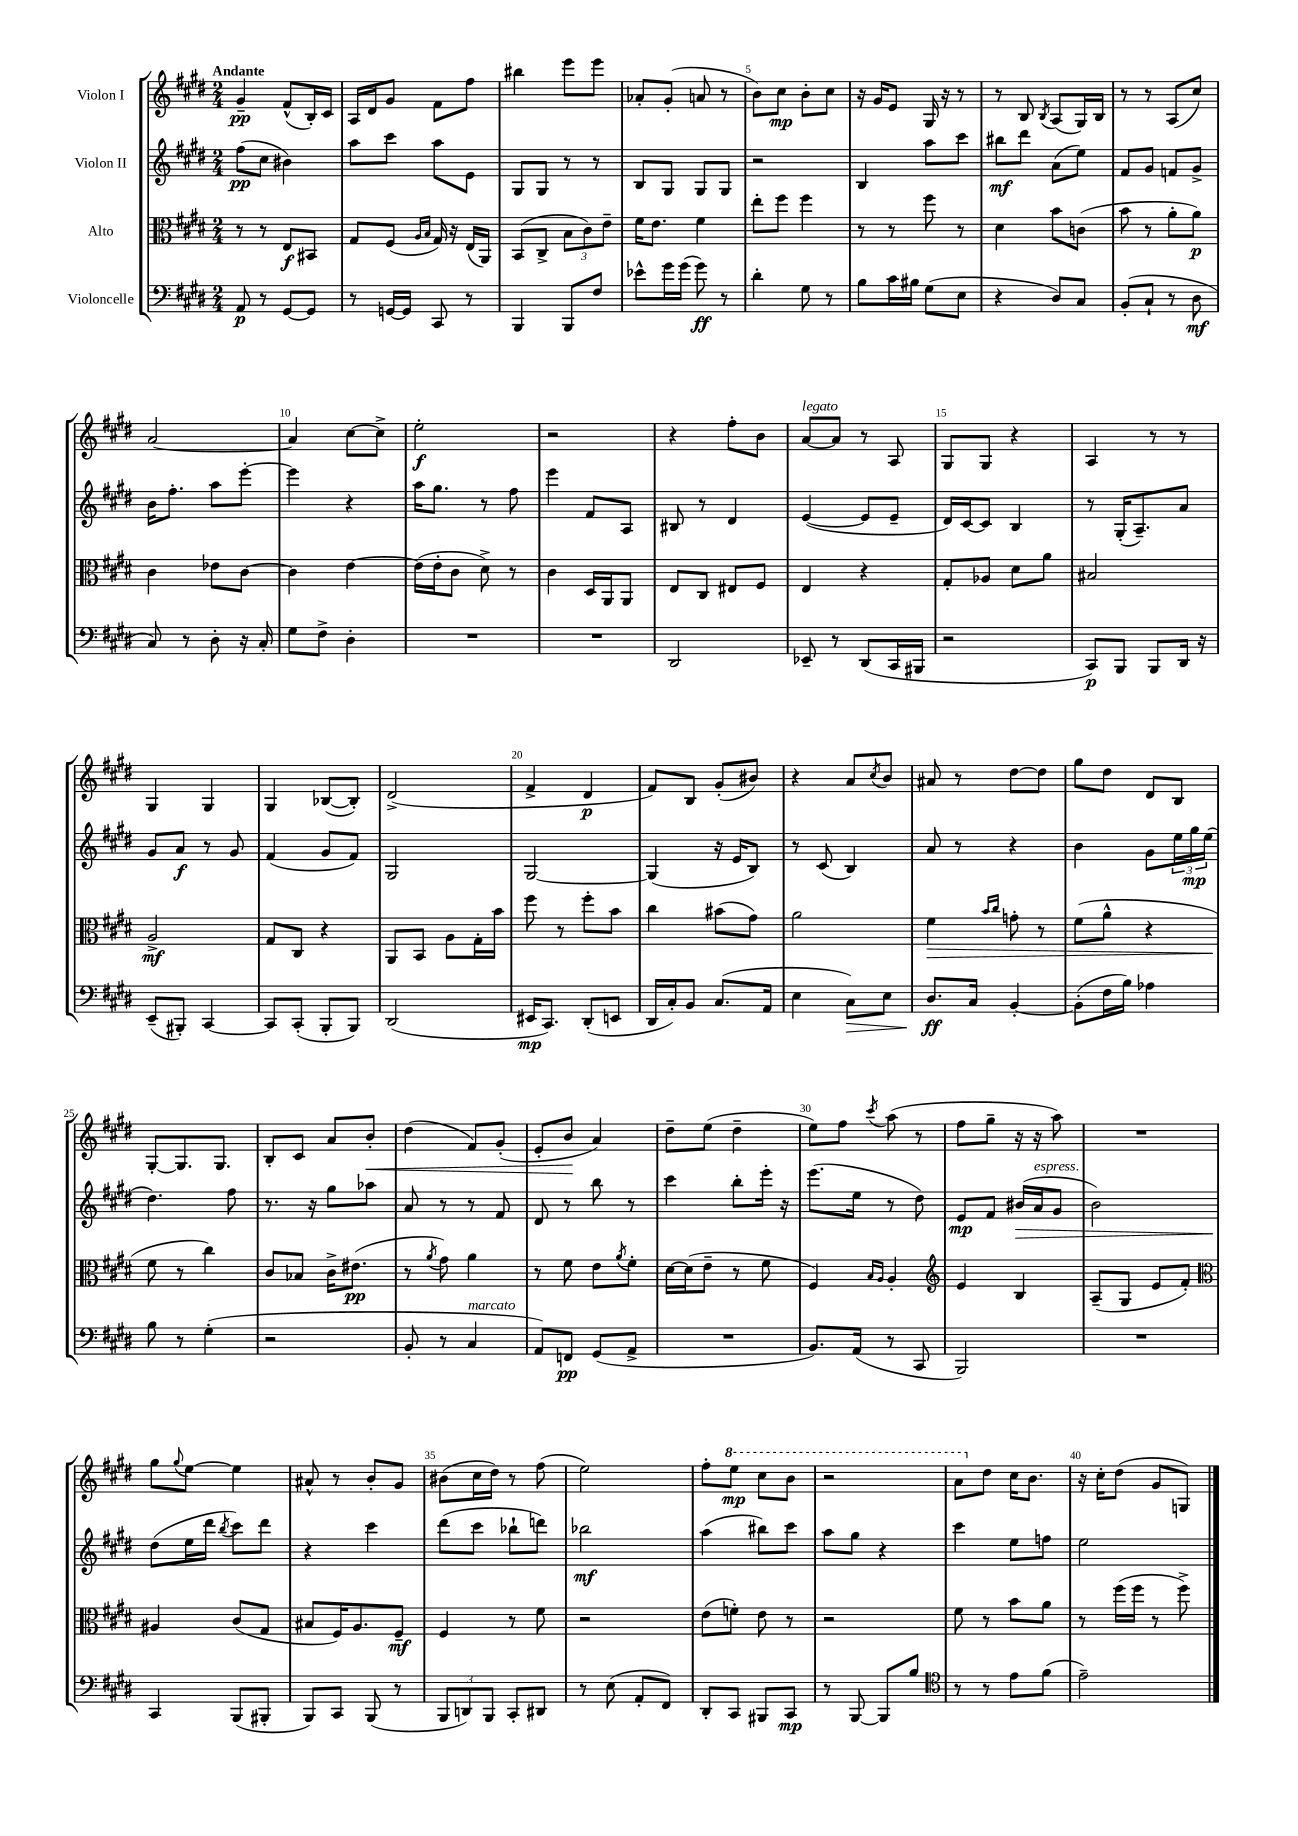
<<
\new StaffGroup <<
\new Staff = "s0" \with { instrumentName = "Violon I" } {
    \clef treble \key e \major \numericTimeSignature \time 2/4 \tempo "Andante"
    gis'4--\pp fis'8-^( b16-.) cis'16 |
    a16 dis'16 gis'8 fis'8 fis''8 |
    bis''4 e'''8 e'''8 |
    aes'8-. gis'8-.( a'8 r8 |
    b'8) cis''8\mp b'8-. cis''8 |
    r16 gis'16 e'8 gis16 r16 r8 |
    r8 b8 \acciaccatura { b8 } a8( gis16) b16 |
    r8 r8 a8( cis''8) |
    a'2~ |
    a'4 cis''8~ cis''8-> |
    e''2-.\f |
    r2 |
    r4 fis''8-. b'8 |
    a'8~^\markup { \italic "legato" } a'8 r8 a8 |
    gis8 gis8 r4 |
    a4 r8 r8 |
    gis4 gis4 |
    gis4 bes8~( bes8-.) |
    dis'2->( |
    fis'4-> dis'4\p |
    fis'8) b8 gis'8-.( bis'8) |
    r4 a'8 \acciaccatura { cis''8 } b'8 |
    ais'8 r8 dis''8~ dis''8 |
    gis''8 dis''8 dis'8 b8 |
    gis8~-. gis8. gis8. |
    b8-. cis'8 a'8 b'8-.\< |
    dis''4( fis'8) gis'8-.( |
    e'8-. b'8\! a'4) |
    dis''8-- e''8( dis''4-- |
    e''8) fis''8 \acciaccatura { cis'''8 } a''8( r8 |
    fis''8 gis''8-- r16 r16 a''8) |
    R2 |
    gis''8 \appoggiatura { gis''8 } e''8~ e''4 |
    ais'8-^ r8 b'8-. gis'8 |
    bis'8( cis''16 dis''16) r8 fis''8( |
    e''2) |
    fis''8-. \ottava #1 e'''8\mp cis'''8 b''8 |
    r2 |
    a''8 \ottava #0 dis''8 cis''16 b'8. |
    r16 cis''16-. dis''8( gis'8 g8) \bar "|." |
}
\new Staff = "s1" \with { instrumentName = "Violon II" } {
    \clef treble \key e \major \numericTimeSignature \time 2/4
    fis''8\pp( cis''8 bis'4) |
    a''8 cis'''8 a''8 e'8 |
    gis8 gis8 r8 r8 |
    b8 gis8 gis8 gis8 |
    r2 |
    b4 a''8 cis'''8 |
    bis''8\mf dis'''8 a'8( e''8) |
    fis'8 gis'8 f'8 gis'8-> |
    b'16 fis''8.-. a''8 e'''8~-. |
    e'''4 r4 |
    a''16 gis''8. r8 fis''8 |
    e'''4 fis'8 a8 |
    bis8 r8 dis'4 |
    e'4~( e'8 e'8-- |
    dis'16) cis'16~ cis'8 b4 |
    r8 gis16-.( a8.--) a'8 |
    gis'8 a'8\f r8 gis'8 |
    fis'4( gis'8 fis'8) |
    gis2 |
    gis2~ |
    gis4( r16 e'16 b8) |
    r8 cis'8( b4) |
    a'8 r8 r4 |
    b'4 gis'8 \tuplet 3/2 { e''16 gis''16\mp e''16( } |
    dis''4.) fis''8 |
    r8. r16 gis''8 aes''8 |
    a'8 r8 r8 fis'8 |
    dis'8 r8 b''8 r8 |
    cis'''4 b''8-. e'''16-. r16 |
    e'''8.( e''16 r8 dis''8) |
    e'8\mp fis'8 bis'16\>( a'16^\markup { \italic "espress." } gis'8 |
    b'2) |
    dis''8\!( e''16 dis'''16 \acciaccatura { b''8 } cis'''8) dis'''8 |
    r4 cis'''4 |
    dis'''8( cis'''8 bes''8-! d'''8) |
    bes''2\mf |
    a''4( bis''8) cis'''8 |
    a''8 gis''8 r4 |
    cis'''4 e''8 f''8 |
    e''2 \bar "|." |
}
\new Staff = "s2" \with { instrumentName = "Alto" } {
    \clef alto \key e \major \numericTimeSignature \time 2/4
    r8 r8 e8\f bis,8 |
    gis8 fis8( \grace { a16 b16 } gis16) r16 e16( a,16) |
    b,8( cis8-> \tuplet 3/2 { b8 cis'8) e'8-- } |
    fis'16 e'8. fis'4 |
    e''8-. fis''8 fis''4 |
    r8 r8 fis''8 r8 |
    dis'4 b'8 c'8( |
    b'8 r8 a'8-. a'8\p) |
    cis'4 ees'8 cis'8~ |
    cis'4 e'4~ |
    e'16( e'16-. cis'8 dis'8->) r8 |
    cis'4 dis16 a,16 a,8 |
    e8 cis8 eis8 fis8 |
    e4 r4 |
    gis8-. aes8 dis'8 a'8 |
    bis2 |
    a2->\mf |
    gis8 cis8 r4 |
    a,8 b,8 a8 gis16-. b'16 |
    fis''8 r8 fis''8-. b'8 |
    cis''4 bis'8( gis'8) |
    a'2 |
    fis'4\> \grace { b'16 cis''16 } g'8-. r8 |
    fis'8( a'8-^ r4 |
    fis'8\! r8 cis''4) |
    cis'8 bes8 cis'16-> eis'8.\pp( |
    r8 \acciaccatura { a'8 } gis'8) a'4 |
    r8 fis'8 e'8 \acciaccatura { a'8 } fis'8-. |
    dis'16~ dis'16( e'8-- r8 fis'8 |
    fis4) \grace { b16 a16 } a4-. |
    \clef treble e'4 b4 |
    a8--( gis8 e'8 fis'8-.) |
    \clef alto ais4 cis'8( gis8 |
    bis8 fis16) a8. fis8--\mf |
    fis4 r8 fis'8 |
    r2 |
    e'8( f'8-.) e'8 r8 |
    r2 |
    fis'8 r8 b'8 a'8 |
    r8 fis''16( fis''16 r8 fis''8->) \bar "|." |
}
\new Staff = "s3" \with { instrumentName = "Violoncelle" } {
    \clef bass \key e \major \numericTimeSignature \time 2/4
    a,8\p r8 gis,8~ gis,8 |
    r8 g,16~ g,16 cis,8 r8 |
    b,,4 b,,8 fis8 |
    ees'8-^ gis'16 gis'16( gis'8\ff) r8 |
    dis'4-. gis8 r8 |
    b8 cis'16 bis16 gis8( e8 |
    r4 dis8) cis8 |
    b,8-.( cis8-! r8 dis8\mf |
    cis8) r8 dis8-. r16 cis16-. |
    gis8 fis8-> dis4-. |
    R2 |
    R2 |
    dis,2 |
    ees,8-- r8 dis,8( cis,16 bis,,16 |
    r2 |
    cis,8\p) b,,8 b,,8 dis,16 r16 |
    e,8--( bis,,8-.) cis,4~ |
    cis,8 cis,8-.( b,,8-. b,,8) |
    dis,2( |
    eis,16\mp cis,8.) dis,8-.( e,8 |
    dis,16 cis16-.) b,8 cis8.( a,16 |
    e4 cis8\>) e8 |
    dis8.\ff\! cis16 b,4~-. |
    b,8-.( fis16 b16) aes4 |
    b8 r8 gis4-.( |
    r2 |
    b,8-. r8 cis4^\markup { \italic "marcato" } |
    a,8) f,8\pp gis,8( a,8-> |
    R2 |
    b,8.) a,16( r8 cis,8 |
    b,,2) |
    R2 |
    cis,4 b,,8( bis,,8-. |
    b,,8) cis,8 b,,8( r8 |
    \tuplet 3/2 { b,,8 d,8) b,,8 } cis,8-. dis,8 |
    r8 e8( a,8-. fis,8) |
    dis,8-. cis,8 bis,,8 cis,8\mp |
    r8 b,,8~ b,,8 b8 |
    \clef tenor r8 r8 e'8 fis'8( |
    e'2--) \bar "|." |
}
>>
>>
\layout { \context { \Score \override BarNumber.break-visibility = ##(#f #t #t) barNumberVisibility = #(every-nth-bar-number-visible 5) } }
